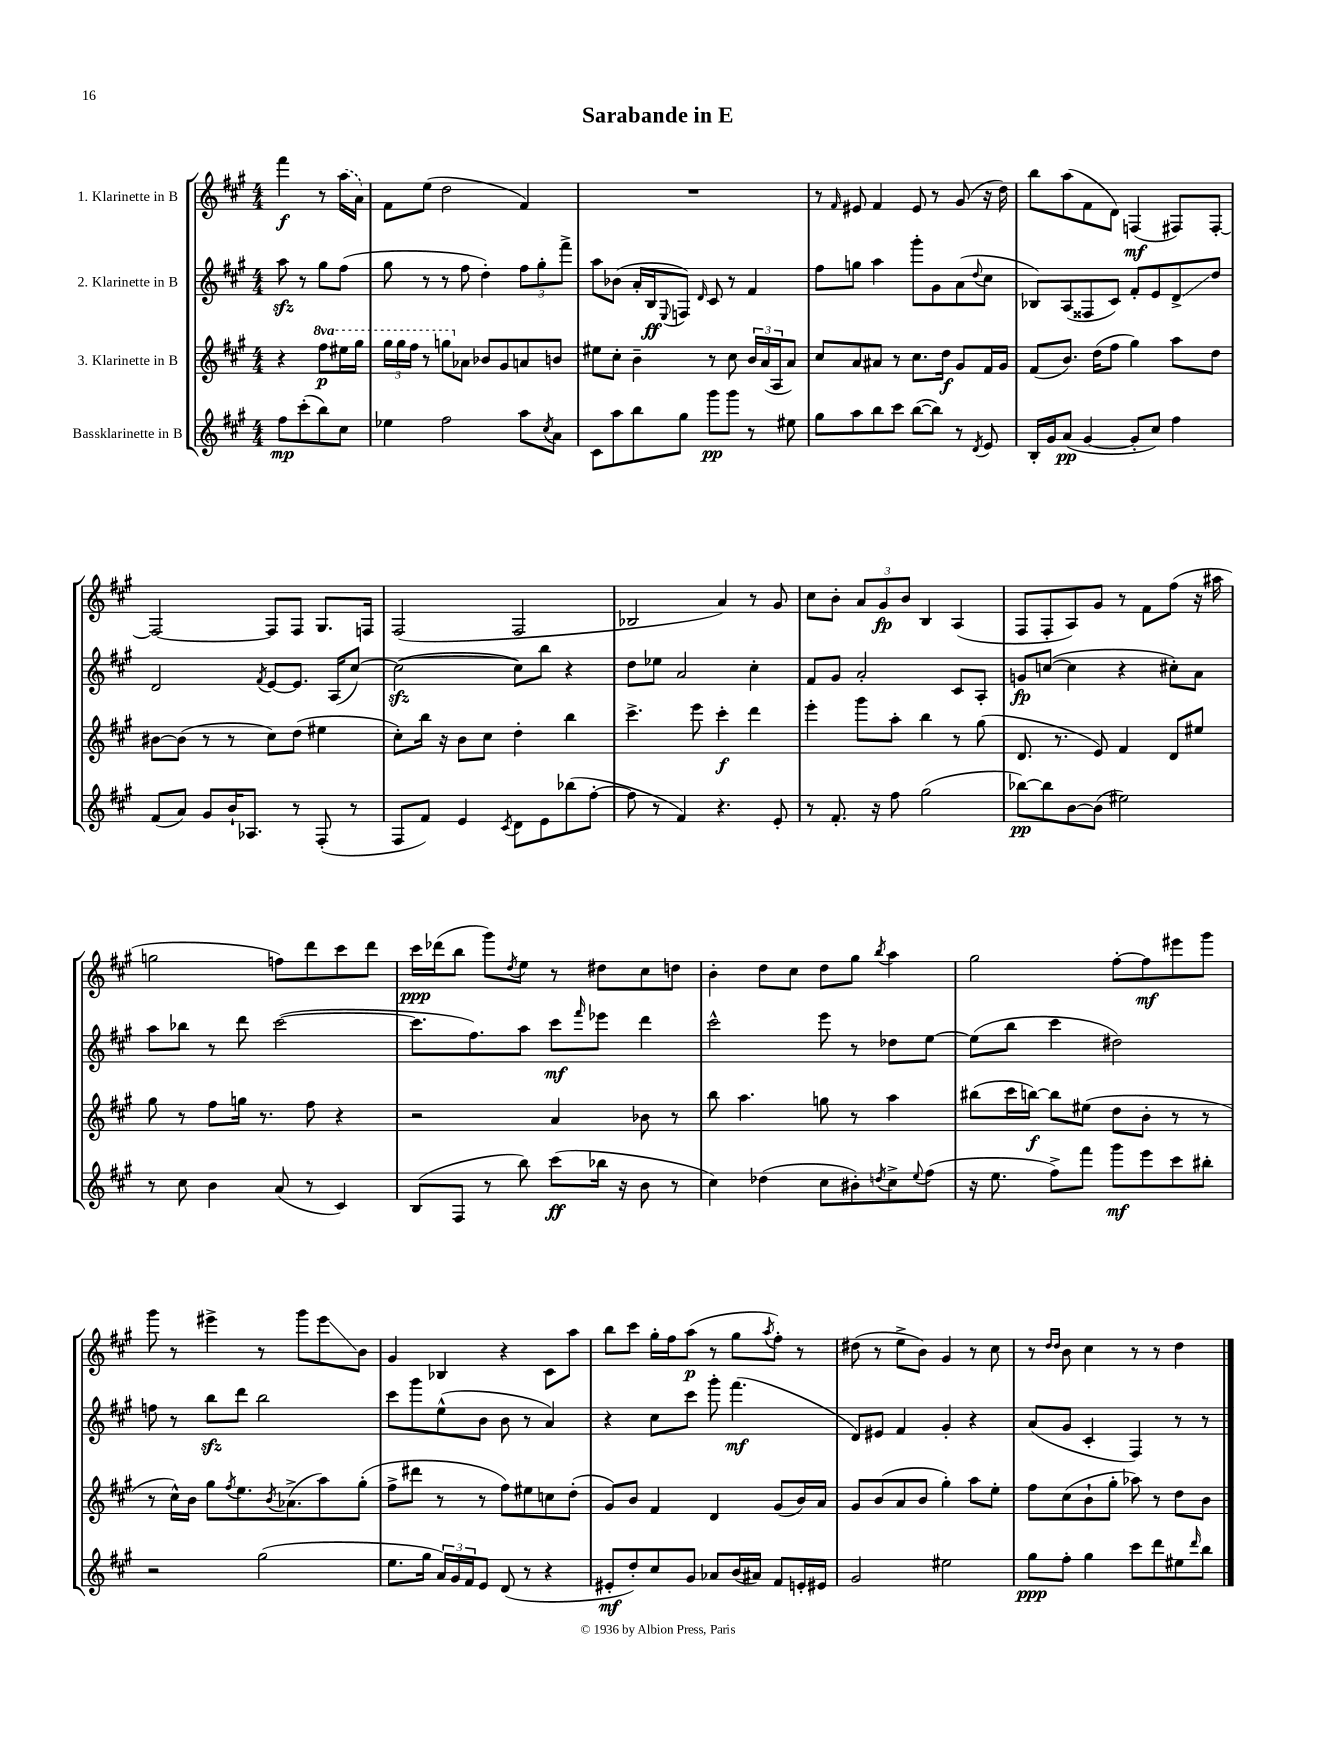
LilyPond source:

\header { title = "Sarabande in E" }
<<
\new StaffGroup <<
\new Staff = "s0" \with { instrumentName = "1. Klarinette in B" } {
    \clef treble \key a \major \numericTimeSignature \time 4/4 \partial 2
    fis'''4\f r8 \once \slurDashed a''16( a'16) |
    fis'8 e''8( d''2 fis'4) |
    R1 |
    r8 \grace { fis'16 } eis'8 fis'4 eis'8 r8 gis'8( r16 d''16) |
    b''8 a''8( fis'8 d'8) f4\mf( fis8) fis8~-. |
    fis2~ fis8 fis8 gis8. f16 |
    fis2( fis2 |
    bes2 a'4) r8 gis'8 |
    cis''8 b'8-. \tuplet 3/2 { a'8 gis'8\fp b'8 } b4 a4( |
    fis8 fis8-. a8) gis'8 r8 fis'8 fis''8( r16 ais''16 |
    g''2 f''8) d'''8 cis'''8 d'''8 |
    cis'''16\ppp des'''16( b''8 gis'''8) \acciaccatura { d''8 } e''8 r8 dis''8 cis''8 d''8 |
    b'4-. d''8 cis''8 d''8 gis''8 \acciaccatura { b''8 } a''4 |
    gis''2 fis''8~-. fis''8\mf eis'''8 gis'''8 |
    gis'''8 r8 eis'''4-> r8 gis'''8 eis'''8\glissando b'8 |
    gis'4 bes4 r4 cis'8 a''8 |
    b''8 cis'''8 gis''16-. fis''16 a''8\p( r8 gis''8 \acciaccatura { a''8 } fis''8-.) r8 |
    dis''8( r8 e''8-> b'8) gis'4 r8 cis''8 |
    r8 \grace { d''16 d''16 } b'8 cis''4 r8 r8 d''4 \bar "|." |
}
\new Staff = "s1" \with { instrumentName = "2. Klarinette in B" } {
    \clef treble \key a \major \numericTimeSignature \time 4/4 \partial 2
    a''8\sfz r8 gis''8 fis''8( |
    gis''8 r8 r8 fis''8 d''4-.) \tuplet 3/2 { fis''8 gis''8-. fis'''8-> } |
    a''8 bes'8( a'16-. b16\ff \appoggiatura { e8 } f8) \grace { d'16 } cis'8 r8 fis'4 |
    fis''8 g''8 a''4 gis'''8-. gis'8 a'8( \appoggiatura { d''8 } cis''8 |
    bes8) a8( fisis8 cis'8) fis'8-. e'8 d'8->\glissando d''8 |
    d'2 \acciaccatura { fis'8 } e'8~ e'8. a16( cis''8~) |
    cis''2~\sfz( cis''8) b''8 r4 |
    d''8 ees''8 a'2 cis''4-. |
    fis'8 gis'8 a'2-. cis'8 a8-. |
    g'8\fp c''8~( c''4 r4 cis''8-.) a'8 |
    a''8 bes''8 r8 d'''8 cis'''2~( |
    cis'''8. fis''8.) a''8 cis'''8\mf \grace { fis'''16 } ees'''8 d'''4 |
    cis'''2-^ e'''8 r8 des''8 e''8~ |
    e''8( b''8 cis'''4 dis''2) |
    f''8 r8 b''8\sfz d'''8 b''2 |
    cis'''8 gis'''8 e''8-^( b'8 b'8 r8 a'4) |
    r4 cis''8 cis'''8 gis'''8-. fis'''4.\mf( |
    d'8) eis'8 fis'4 gis'4-. r4 |
    a'8( gis'8 cis'4-. fis4) r8 r8 \bar "|." |
}
\new Staff = "s2" \with { instrumentName = "3. Klarinette in B" } {
    \clef treble \key a \major \numericTimeSignature \time 4/4 \set Staff.ottavationMarkups = #ottavation-simple-ordinals \partial 2
    r4 \ottava #1 fis'''8\p eis'''16 gis'''16 |
    \tuplet 3/2 { gis'''16 gis'''16 fis'''16 } r8 g'''8 \ottava #0 aes'8 bes'8 gis'8 a'8 b'8 |
    eis''8 cis''8-. b'4-- r8 cis''8 \tuplet 3/2 { b'16 a'16( a16 } a'8) |
    cis''8 a'8 ais'8 r8 cis''8. d''16\f gis'8 fis'16 gis'16 |
    fis'8( b'8.) d''16( fis''8 gis''4) a''8 d''8 |
    bis'8~ bis'8( r8 r8 cis''8) d''8( eis''4 |
    cis''8-.) b''16 r16 b'8 cis''8 d''4-. b''4 |
    cis'''4.-> e'''8 cis'''4-.\f d'''4 |
    e'''4-. gis'''8 a''8-. b''4 r8 gis''8( |
    d'8. r8. e'8) fis'4 d'8 eis''8 |
    gis''8 r8 fis''8 g''16 r8. fis''8 r4 |
    r2 a'4 bes'8 r8 |
    b''8 a''4. g''8 r8 a''4 |
    bis''8( cis'''16 b''16~\f) b''8 eis''8( d''8 b'8-. r8 r8 |
    r8 cis''16-^) b'16 gis''8 \acciaccatura { fis''8 } e''8. \acciaccatura { b'8 } aes'8.->( a''8) gis''8-.( |
    fis''8-> dis'''8 r8 r8 fis''8) eis''8 c''8 d''8-.( |
    gis'8) b'8 fis'4 d'4 gis'8( b'16) a'16 |
    gis'8 b'8( a'8 b'8 gis''4-.) a''8 e''8-. |
    fis''8 cis''8( b'8-! gis''8-. aes''8) r8 d''8 b'8 \bar "|." |
}
\new Staff = "s3" \with { instrumentName = "Bassklarinette in B" } {
    \clef treble \key a \major \numericTimeSignature \time 4/4 \partial 2
    fis''8\mp cis'''8-.( b''8) cis''8 |
    ees''4 fis''2 a''8 \acciaccatura { cis''8 } a'8 |
    cis'8 a''8 b''8 gis''8 gis'''8\pp gis'''8 r8 eis''8 |
    gis''8 a''8 b''8 cis'''8 b''8~( b''8) r8 \acciaccatura { d'8 } e'8 |
    b16-. gis'16 a'8\pp( gis'4~ gis'8-. cis''8) fis''4 |
    fis'8( a'8) gis'8 b'16-! aes8. r8 fis8-.( r8 |
    fis8 fis'8) e'4 \acciaccatura { cis'8 } d'8 e'8 bes''8( fis''8~-. |
    fis''8 r8 fis'4) r4. e'8-. |
    r8 fis'8.-. r16 fis''8 gis''2( |
    bes''8~\pp) bes''8 b'8~ b'8( eis''2) |
    r8 cis''8 b'4 a'8( r8 cis'4) |
    b8( fis8 r8 b''8) cis'''8\ff( bes''16 r16 b'8 r8 |
    cis''4) des''4( cis''8 bis'8-.) \acciaccatura { d''8 } cis''8-> \appoggiatura { e''8 } fis''8( |
    r16 e''8. fis''8->) fis'''8 gis'''8\mf e'''8 cis'''8 bis''8-. |
    r2 gis''2( |
    e''8. gis''16 \tuplet 3/2 { a'16) gis'16 fis'16 } e'8 d'8( r8 r4 |
    eis'8-.\mf d''8-.) cis''8 gis'8 aes'8 b'16( ais'16) fis'8 e'16-. eis'16 |
    gis'2 eis''2 |
    gis''8\ppp fis''8-. gis''4 cis'''8 d'''8 eis''8 \grace { d'''16 } b''8 \bar "|." |
}
>>
>>
\layout { \context { \Score \remove "Bar_number_engraver" } }
